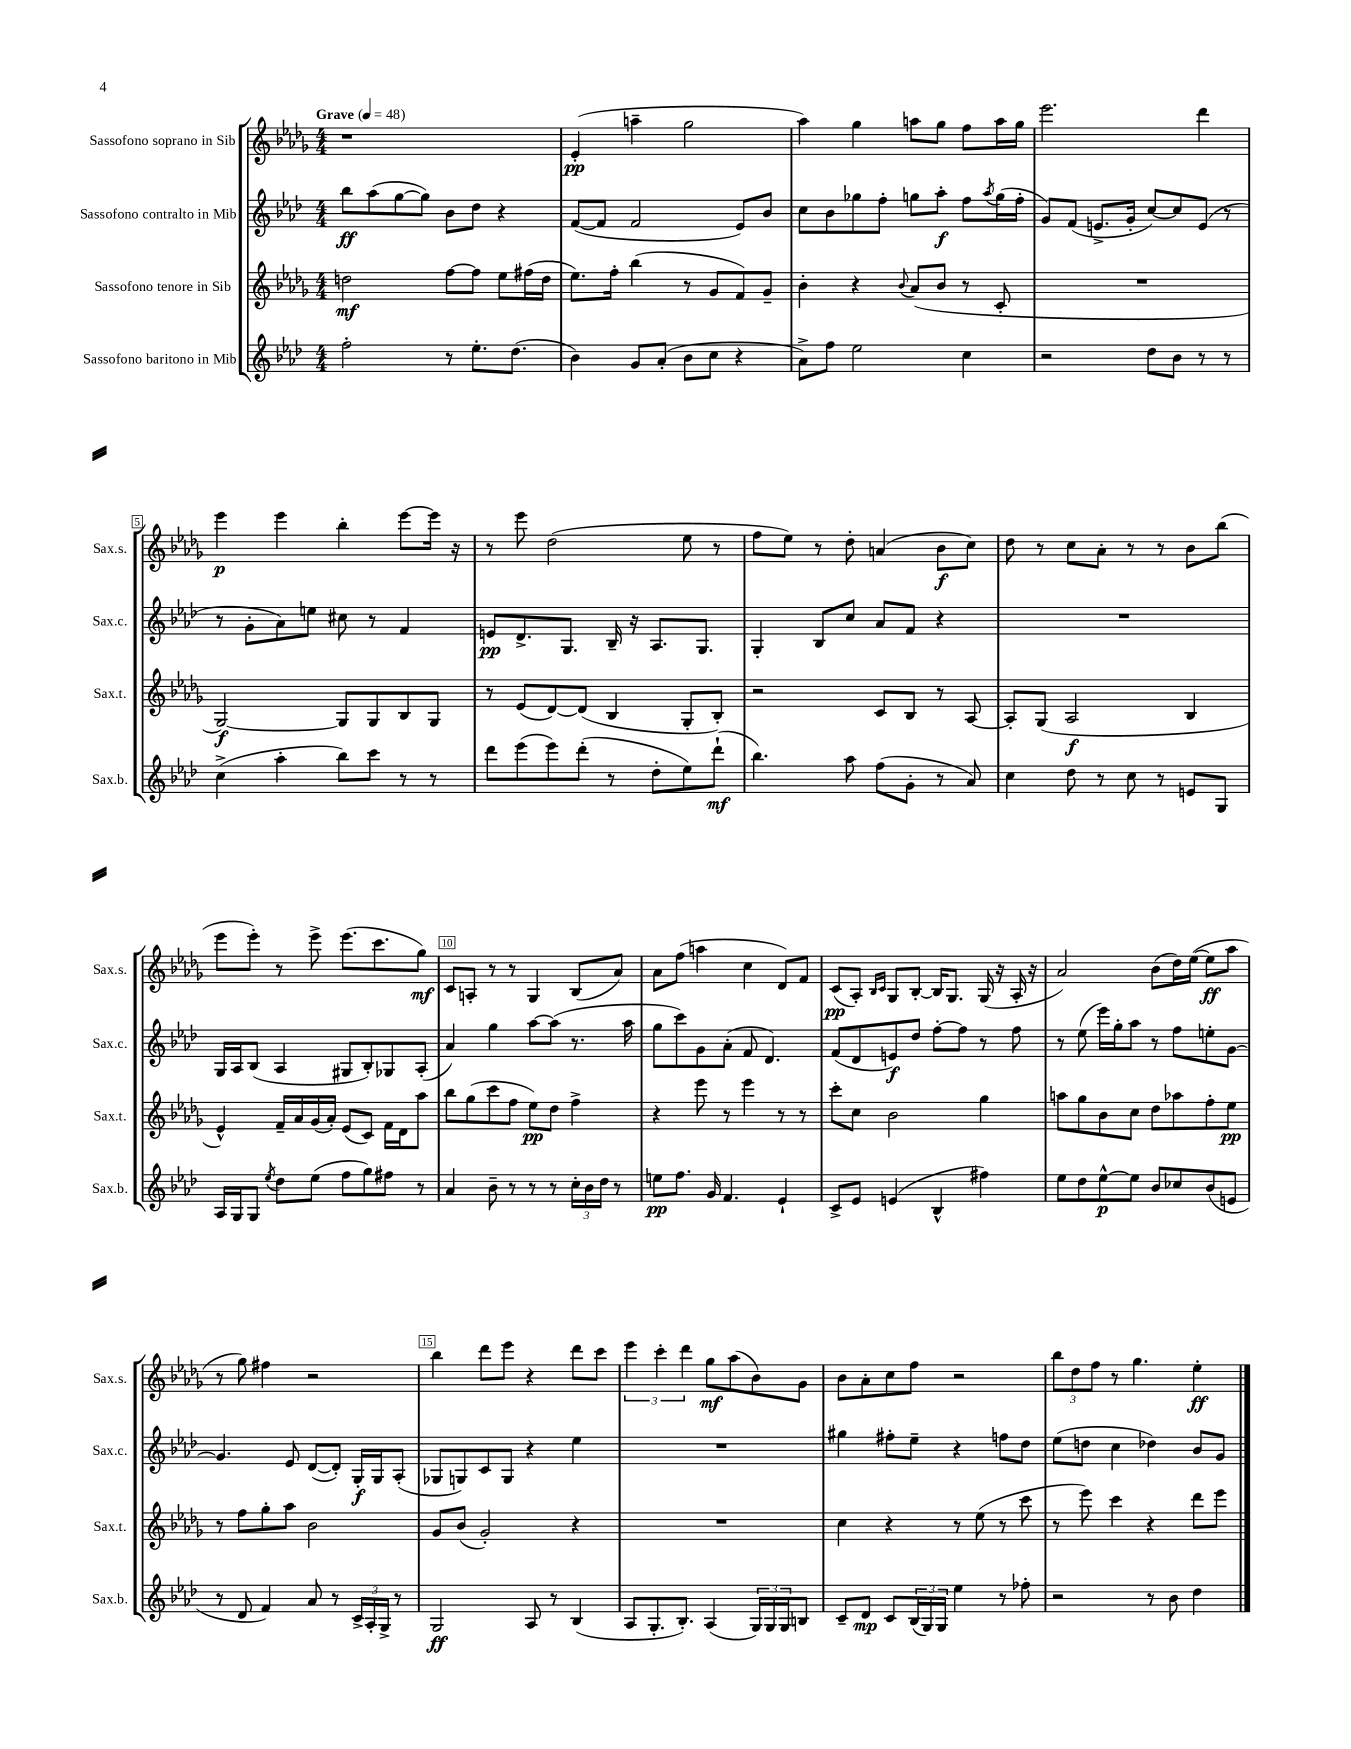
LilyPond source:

<<
\new StaffGroup <<
\new Staff = "s0" \with { instrumentName = "Sassofono soprano in Sib" shortInstrumentName = "Sax.s." } {
    \clef treble \key des \major \numericTimeSignature \time 4/4 \tempo "Grave" 4 = 48
    r1 |
    ees'4-.\pp( a''4-- ges''2 |
    aes''4) ges''4 a''8 ges''8 f''8 a''16 ges''16 |
    ees'''2. des'''4 |
    ees'''4\p ees'''4 bes''4-. ees'''8~ ees'''16 r16 |
    r8 ees'''8 des''2( ees''8 r8 |
    f''8 ees''8) r8 des''8-. a'4( bes'8\f c''8) |
    des''8 r8 c''8 aes'8-. r8 r8 bes'8 bes''8( |
    ees'''8 ees'''8-.) r8 ees'''8-> ees'''8.( c'''8. ges''8\mf) |
    c'8 a8-. r8 r8 ges4 bes8( aes'8) |
    aes'8 f''8( a''4 c''4 des'8) f'8 |
    c'8\pp( aes8-.) \grace { bes16 c'16 } ges8 bes8~-. bes16 ges8. ges16( r16 aes16-. r16 |
    aes'2) bes'8( des''16) ees''16~( ees''8\ff aes''8 |
    r8 ges''8) fis''4 r2 |
    bes''4 des'''8 ees'''8 r4 des'''8 c'''8 |
    \tuplet 3/2 { ees'''4 c'''4-. des'''4 } ges''8\mf aes''8( bes'8) ges'8 |
    bes'8 aes'8-. c''8 f''8 r2 |
    \tuplet 3/2 { bes''8 des''8 f''8 } r8 ges''4. ees''4-.\ff \bar "|." |
}
\new Staff = "s1" \with { instrumentName = "Sassofono contralto in Mib" shortInstrumentName = "Sax.c." } {
    \clef treble \key aes \major \numericTimeSignature \time 4/4
    bes''8\ff aes''8( g''8~ g''8) bes'8 des''8 r4 |
    f'8~( f'8 f'2 ees'8) bes'8 |
    c''8 bes'8 ges''8 f''8-. g''8 aes''8-.\f f''8 \acciaccatura { aes''8 } g''16( f''16-. |
    g'8) f'8( e'8.-> g'16-. c''8~) c''8 e'8( r8 |
    r8 g'8-. aes'8) e''8 cis''8 r8 f'4 |
    e'8\pp des'8.-> g8. bes16-- r16 aes8. g8. |
    g4-. bes8 c''8 aes'8 f'8 r4 |
    R1 |
    g16 aes16 bes8( aes4 gis8 bes8-.) ges8 aes8-.( |
    aes'4) g''4 aes''8~ aes''8( r8. aes''16 |
    g''8 c'''8) g'8 aes'8-.( f'8 des'4.) |
    f'8( des'8 e'8\f) des''8 f''8~-. f''8 r8 f''8 |
    r8 ees''8( ees'''16) g''16-. aes''8 r8 f''8 e''8-. g'8~ |
    g'4. ees'8 des'8~( des'8-.) g16-.\f g16 aes8-.( |
    ges8 g8) c'8 g8 r4 ees''4 |
    R1 |
    gis''4 fis''8-. ees''8-- r4 f''8 des''8 |
    ees''8( d''8 c''4 des''4) bes'8 g'8 \bar "|." |
}
\new Staff = "s2" \with { instrumentName = "Sassofono tenore in Sib" shortInstrumentName = "Sax.t." } {
    \clef treble \key des \major \numericTimeSignature \time 4/4
    d''2\mf f''8~ f''8 ees''8 fis''16( d''16 |
    ees''8.) f''16-. bes''4( r8 ges'8 f'8) ges'8-- |
    bes'4-. r4 \appoggiatura { bes'8 } aes'8( bes'8 r8 c'8-. |
    R1 |
    ges2~\f) ges8 ges8 bes8 ges8 |
    r8 ees'8( des'8~) des'8( bes4 ges8-. bes8-.) |
    r2 c'8 bes8 r8 aes8~ |
    aes8-. ges8( aes2\f bes4 |
    ees'4-^) f'16-- aes'16 ges'16( aes'16-.) ees'8( c'8) f'16 des'16 aes''8 |
    bes''8 ges''8( c'''8 f''8 ees''8\pp) des''8 f''4-> |
    r4 ees'''8 r8 ees'''4 r8 r8 |
    c'''8-. c''8 bes'2 ges''4 |
    a''8 ges''8 bes'8 c''8 des''8 aes''8 f''8-. ees''8\pp |
    r8 f''8 ges''8-. aes''8 bes'2 |
    ges'8 bes'8( ges'2-.) r4 |
    R1 |
    c''4 r4 r8 ees''8( r8 c'''8 |
    r8 ees'''8) c'''4 r4 des'''8 ees'''8 \bar "|." |
}
\new Staff = "s3" \with { instrumentName = "Sassofono baritono in Mib" shortInstrumentName = "Sax.b." } {
    \clef treble \key aes \major \numericTimeSignature \time 4/4
    f''2-. r8 ees''8.-. des''8.( |
    bes'4) g'8 aes'8-.( bes'8 c''8 r4 |
    aes'8->) f''8 ees''2 c''4 |
    r2 des''8 bes'8 r8 r8 |
    c''4->( aes''4-. bes''8) c'''8 r8 r8 |
    des'''8 ees'''8( ees'''8) des'''8-.( r8 des''8-. ees''8) des'''8-!\mf( |
    bes''4.) aes''8 f''8( g'8-. r8 aes'8) |
    c''4 des''8 r8 c''8 r8 e'8 g8 |
    aes16 g16 g8 \acciaccatura { ees''8 } des''8 ees''8( f''8 g''8) fis''8 r8 |
    aes'4 bes'8-- r8 r8 r8 \tuplet 3/2 { c''16-. bes'16 des''16 } r8 |
    e''8\pp f''8. g'16 f'4. ees'4-! |
    c'8-> ees'8 e'4( bes4-^ fis''4) |
    ees''8 des''8 ees''8~-^\p ees''8 bes'8 ces''8 bes'8( e'8 |
    r8 des'8 f'4) aes'8 r8 \tuplet 3/2 { c'16-> aes16-. g16-> } r8 |
    g2\ff aes8 r8 bes4( |
    aes8 g8.-. bes8.-.) aes4( \tuplet 3/2 { g16) g16 g16 } b8 |
    c'8-- des'8\mp c'8 \tuplet 3/2 { bes16( g16) g16 } ees''4 r8 fes''8-. |
    r2 r8 bes'8 des''4 \bar "|." |
}
>>
>>
\layout { \context { \Score \override BarNumber.break-visibility = ##(#f #t #t) barNumberVisibility = #(every-nth-bar-number-visible 5) \override BarNumber.stencil = #(make-stencil-boxer 0.1 0.3 ly:text-interface::print) } }
